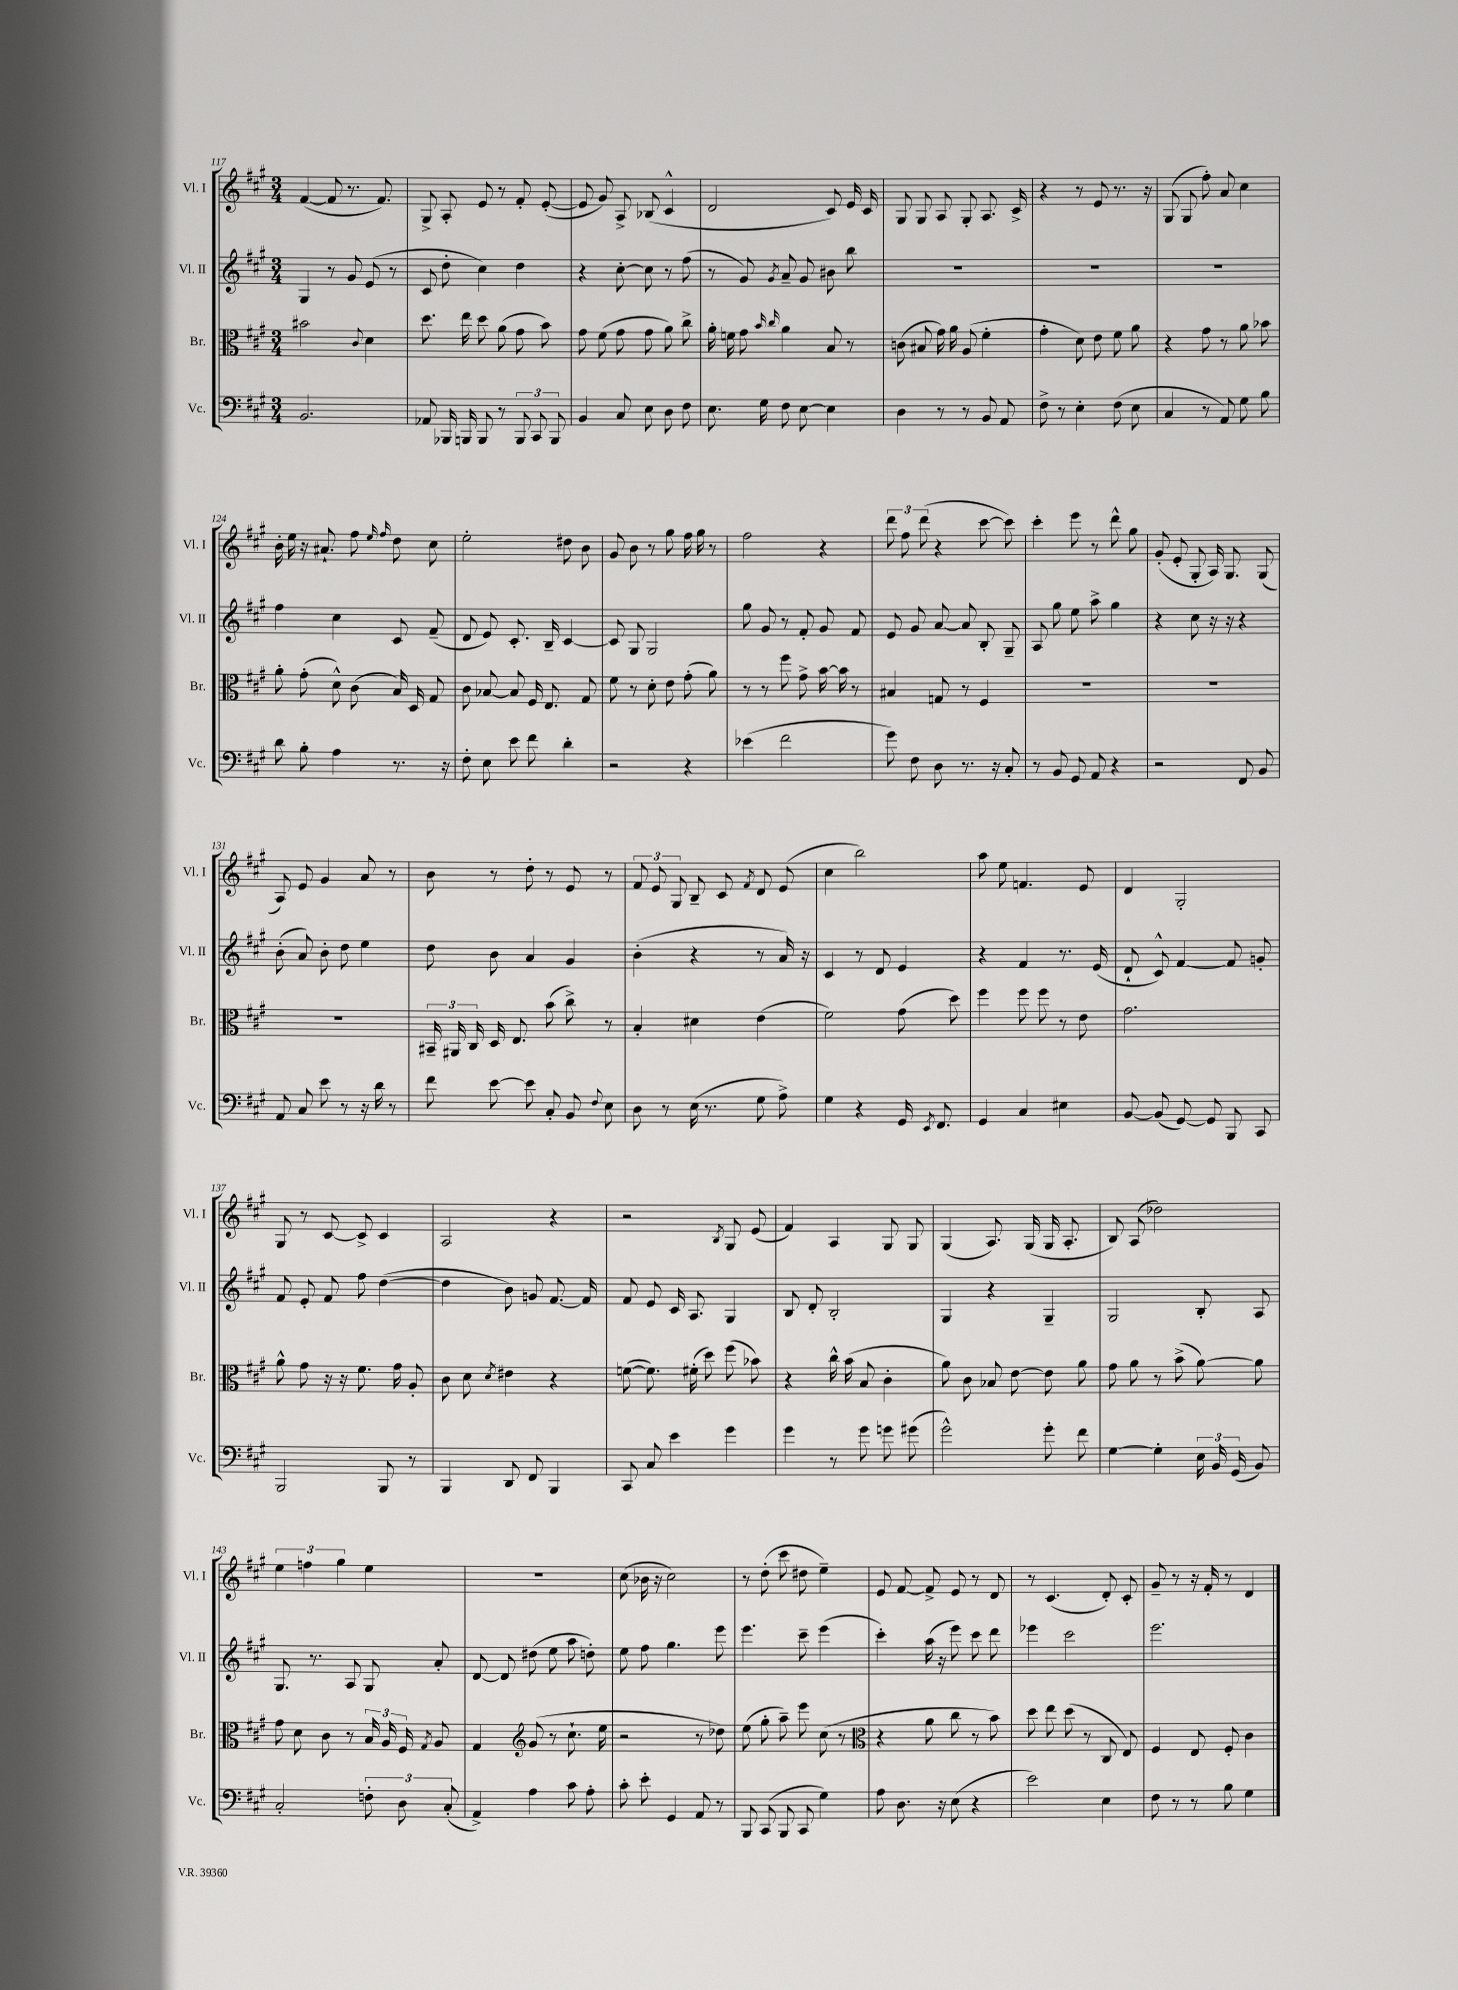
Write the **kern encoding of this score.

**kern	**kern	**kern	**kern
*staff4	*staff3	*staff2	*staff1
*clefF4	*clefC3	*clefG2	*clefG2
*k[f#c#g#]	*k[f#c#g#]	*k[f#c#g#]	*k[f#c#g#]
*M3/4	*M3/4	*M3/4	*M3/4
2.BB	2b#	4G#	([4f#
.	.	8r	8f#]
.	.	8g#	8.r
.	8qqc#	.	.
.	4d	(8e	.
.	.	.	8.f#)
.	.	8r	.
=	=	=	=
8AA-	8.dd	8c#	8G#^
16BBB-	.	8dd'	8A'
16BBB	16ee	.	.
8BBB	8dd	4cc#)	8e
8r	(8a	.	8r
12BBB	8g#	4dd	8f#'
12CC#	.	.	.
.	8b)	.	([8e'
12BBB	.	.	.
=	=	=	=
4BB	8g#	4r	8e]
.	(8f#	.	8g#)
8C#	8g#	[8cc#'	8A^
8E	8g#	8cc#]	(8B-
8D	8a)	8r	4c#^^
8F#	8cc#^	(8ff#	.
=	=	=	=
8.E	16a'	8r	2d
.	16f	.	.
.	8g#	8g#)	.
16G#	.	.	.
.	16qqb	.	.
.	16qqcc#	8qg#	.
8F#	4a	8a~	.
[8E	.	8g#	.
4E]	8B	8b#	8c#)
.	8r	8bb	16e
.	.	.	16c#
=	=	=	=
4D	(8c	2.r	8G#
.	8B#	.	8G#
8r	16g#)	.	8A
.	16a	.	.
8r	(8A	.	8G#'
8BB	4f#'	.	8.A
8AA	.	.	.
.	.	.	16c#^
=	=	=	=
8F#^	4g#'	2.r	4r
8r	.	.	.
4E'	8d)	.	8r
.	8e	.	8e
(8F#	8f#	.	8.r
8E	8a	.	.
.	.	.	16r
=	=	=	=
4C#	4r	2.r	(8G#
.	.	.	8G#
8r	8g#	.	8ff#')
8AA)	8r	.	8a
8G#	8a	.	4cc#
8B	8b-	.	.
=	=	=	=
8d	8a'	4ff#	16b'
.	.	.	16ee
8B'	(8g#'	.	16r
.	.	.	8.a#`
4A	8d^^)	4cc#	.
.	(8c#	.	8ff#
.	.	.	16qqee
.	.	.	16qqff#
8.r	16B)	8c#	8dd
.	16D	.	.
.	8G#	(8f#~	8cc#
16r	.	.	.
=	=	=	=
8F#'	8c#	8d	2ee'
8E	[8B-	8e)	.
8e	8B-]	8.c#'	.
8f#	16F#	.	.
.	8.E	16B~	.
4d'	.	[4c#	8dd#
.	8G#	.	8b
=	=	=	=
2r	8f#	8c#]	8g#
.	8r	8G#	8b
.	8d'	2G#	8r
.	8e	.	8gg#
4r	(8g#'	.	16ff#
.	.	.	16gg#
.	8a)	.	8r
=	=	=	=
(4e-	8r	8gg#	2ff#
.	8r	8g#	.
2f#	8ff#	8r	.
.	8g#^	8f#'	.
.	[16b	8g#	4r
.	16b]	.	.
.	8r	8f#	.
=	=	=	=
8g#)	4B#	8e	12ddd
.	.	.	12ff#
8F#	.	8g#	.
.	.	.	(12ddd
8D	8G	[8a	4r
8.r	8r	8a]	.
.	4F#	8B'	[8ccc#
16r	.	.	.
8C#'	.	8G#~	8ccc#])
=	=	=	=
8r	2.r	8A	4ccc#'
8BB	.	8gg#	.
8GG#	.	8ee	8eee
8AA	.	8aa^	8r
4r	.	4gg#	8ddd^^
.	.	.	8gg#
=	=	=	=
2r	2.r	4r	(8g#'
.	.	.	8e'
.	.	8cc#	8G#'
.	.	16r	16A)
.	.	16r	8.G#
8FF#	.	4r	.
8BB	.	.	(8G#
=	=	=	=
8AA	2.r	(8b'	8A)
8C#	.	8a)	8e
8e	.	8b'	4g#
8r	.	8dd	.
16r	.	4ee	8a
16d	.	.	.
8r	.	.	8r
=	=	=	=
8f#	24BB#~	8dd	8b
.	24AA#	.	.
.	24C#	.	.
[8e	16D	8b	8r
.	8.E	.	.
8e]	.	4a	8dd'
8C#'	(8b	.	8r
8BB	8cc#^)	4g#	8e
8qqF#	.	.	.
8E	8r	.	8r
=	=	=	=
8D	4B'	(4b'	12f#
.	.	.	12e
8r	.	.	.
.	.	.	12G#
(16E	4d#	4r	8B~
8.r	.	.	.
.	.	.	8c#
.	.	.	8qf#
8G#	(4e	8r	8d
8A^)	.	16a)	(8e
.	.	16r	.
=	=	=	=
4G#	2f#)	4c#	4cc#
4r	.	8r	2bb)
.	.	8d	.
16GG#	(8g#	4e	.
8qEE	.	.	.
8.FF#	.	.	.
.	8dd)	.	.
=	=	=	=
4GG#	4ff#	4r	8aa
.	.	.	8ee
4C#	8ff#	4f#	4.f
.	8ff#	.	.
4E#	8r	8.r	.
.	8e	.	8e
.	.	(16e	.
=	=	=	=
[8BB	2.g#	8d`	4d
(8BB]	.	8c#^^)	.
[8GG#)	.	[4f#	2G#'
8GG#]	.	.	.
8BBB	.	8f#]	.
8CC#	.	8g'	.
=	=	=	=
2BBB	8a^^	8f#	8G#
.	8g#	8e'	8r
.	16r	8f#	[8c#
.	16r	.	.
.	8.f#	8ff#	8c#^]
8BBB	.	([4dd	4c#
.	16g#	.	.
8r	8A'	.	.
=	=	=	=
4BBB	8c#	4dd]	2A
.	8d	.	.
.	8qd	.	.
8DD	4e#	8b)	.
8FF#	.	8g	.
4BBB	4r	[8.f#	4r
.	.	16f#]	.
=	=	=	=
8CC#	([8f	8f#	2r
8C#	8.f])	8e	.
4e	.	16c#	.
.	(16f#'	8.A	.
.	8dd)	.	.
.	.	.	8qB
4g#	(8ff#	4G#	8G#
.	8b-)	.	(8e
=	=	=	=
4g#	4r	8B	4f#)
.	.	8d'	.
8r	16cc#^^	2B'	4A
.	(16b	.	.
8g#	8B	.	.
8g	4c#'	.	8G#
(8g#	.	.	8G#
=	=	=	=
2g#^^)	8a)	4G#	(4G#
.	8c#	.	.
.	8B-	4r	8.A)
.	[8e	.	.
.	.	.	(16G#
8g#'	8e]	4G#~	16G#
.	.	.	8.A'
8f#	8a	.	.
=	=	=	=
[4G#	8g#	2G#	8B)
.	8a	.	(8A
4G#']	8r	.	2dd-)
.	(8b^	.	.
24E	[8a)	8B'	.
24BB	.	.	.
(24GG#	.	.	.
8BB)	8a]	8A	.
=	=	=	=
2C#'	8g#	8.G#	6ee
.	8d	.	.
.	.	.	6ff
.	.	8.r	.
.	8c#	.	.
.	.	.	6gg#
.	8r	8A	.
12F'	24B	8G#	4ee
.	24A	.	.
12D	24F#	.	.
.	8qG#	.	.
.	8A	8a'	.
(12C#'	.	.	.
=	=	=	=
4AA^)	4G#	[8d	2.r
.	.	8d]	.
*	*clefG2	*	*
4A	(8g#	(8dd#	.
.	8r	8ee	.
8c#	8.cc#`	8aa	.
8A'	.	8dd')	.
.	16ee	.	.
=	=	=	=
8c#'	2r	8ee	(8cc#
8e'	.	8ff#	16b-
.	.	.	16r
4GG#	.	4.gg#	2cc#)
8AA	8r	.	.
8r	8dd-)	8eee	.
=	=	=	=
8BBB	(8ee	4.eee	8r
(8CC#	8gg#'	.	(8dd'
8BBB	8aa~)	.	8ccc#
8CC#	8eee	8ccc#~	8dd#
4G#)	(8cc#	(4eee	4ee~)
.	8r	.	.
=	=	=	=
*	*clefC3	*	*
8A	4r	4ccc#')	8e
8.D	.	.	[8f#
.	8a	(16aa	8f#^]
16r	.	16r	.
(8E	8cc#	8eee)	8e
4r	8r	8ccc#	8r
.	8b)	8ddd	8d
=	=	=	=
2e)	8dd	4eee-	8r
.	8ee	.	(4.c#
.	(8dd	2ccc#	.
.	8r	.	.
4E	8C#	.	8d')
.	8E)	.	8c#'
=	=	=	=
8F#	4F#	2.eee	8g#~
8r	.	.	8r
8r	8E	.	16r
.	.	.	16f#'
8B	8F#'	.	8r
4G#	4c#	.	4d
==	==	==	==
*-	*-	*-	*-
